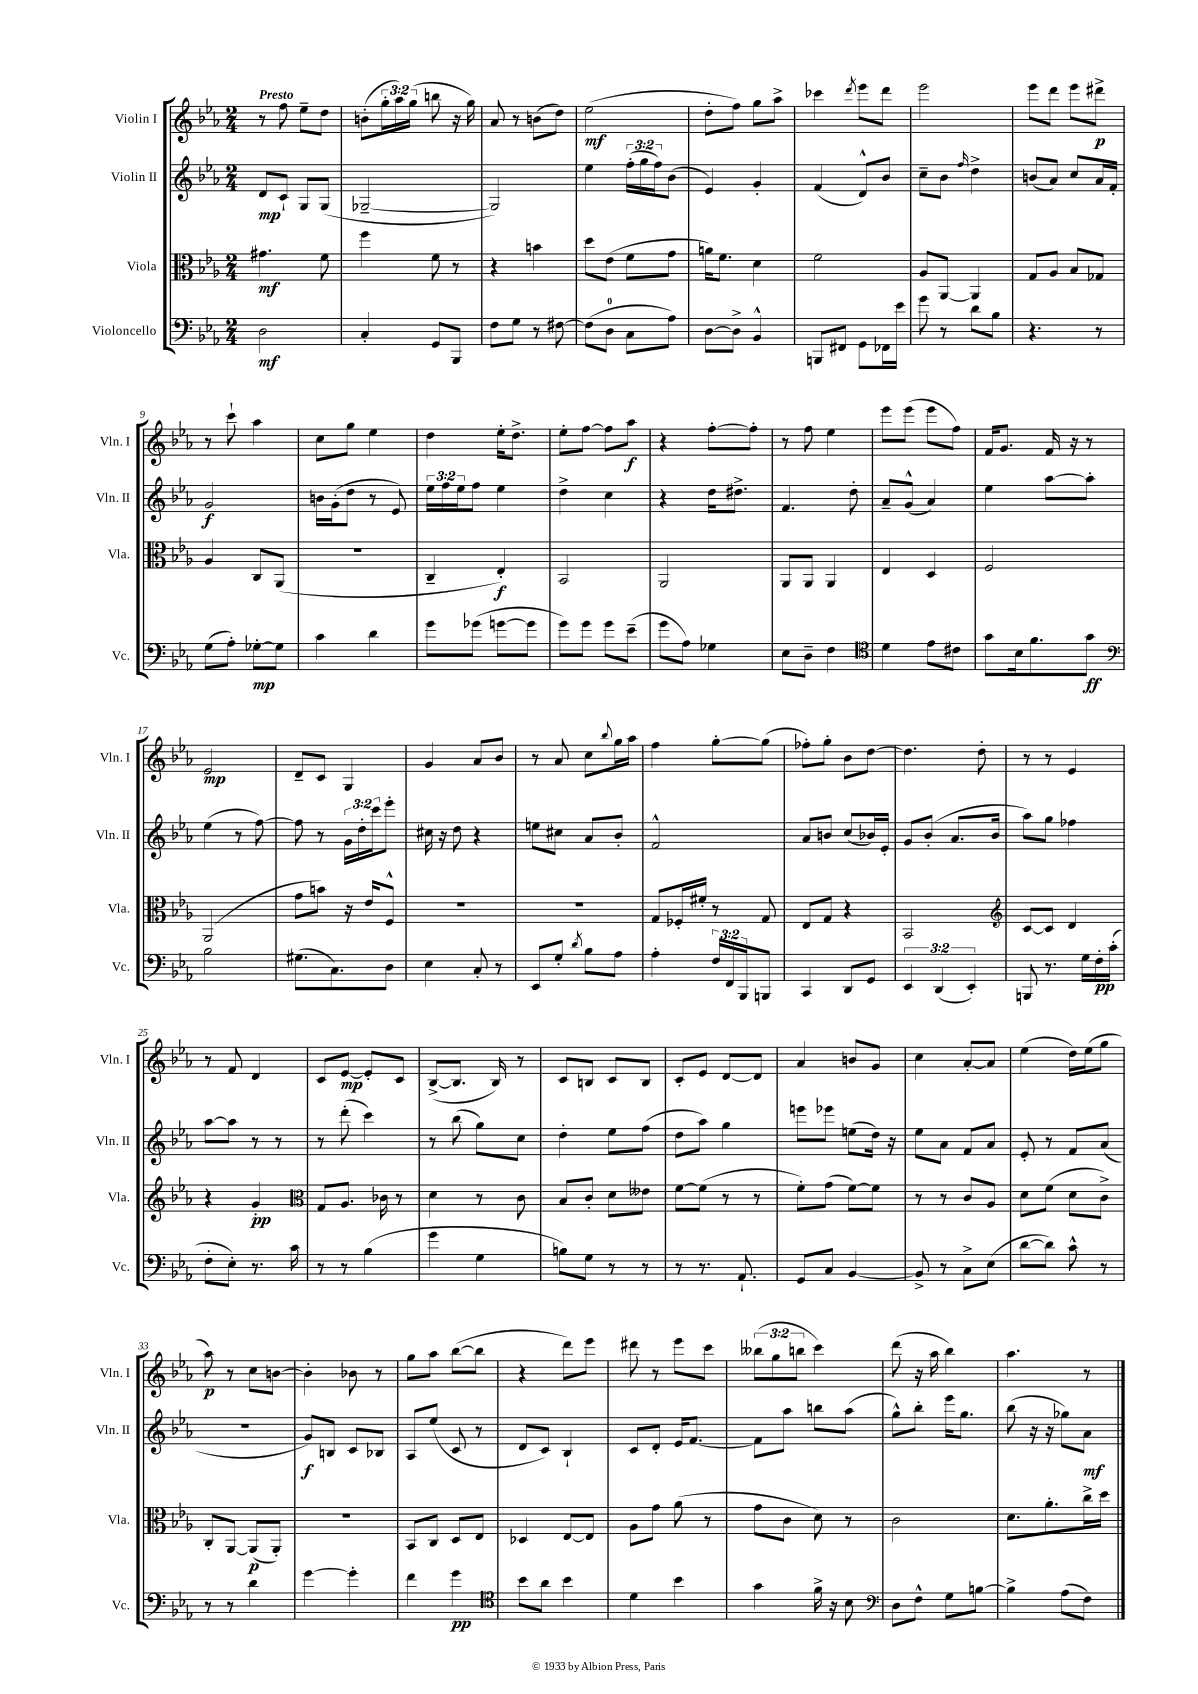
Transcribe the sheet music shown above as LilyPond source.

<<
\new StaffGroup <<
\new Staff = "s0" \with { instrumentName = "Violin I" shortInstrumentName = "Vln. I" } {
    \clef treble \key ees \major \numericTimeSignature \time 2/4 \override Staff.TupletNumber.text = #tuplet-number::calc-fraction-text \tempo "Presto"
    r8 f''8 ees''8-- d''8 |
    b'8-.( \tuplet 3/2 { g''16-. aes''16) g''16( } b''8 r16 g''16) |
    aes'8 r8 b'8( d''8) |
    ees''2\mf( |
    d''8-. f''8) g''8 aes''8-> |
    ces'''4 \acciaccatura { d'''8 } ees'''8 d'''8 |
    ees'''2 |
    ees'''8 d'''8 ees'''8 dis'''8->\p |
    r8 c'''8-! aes''4 |
    c''8 g''8 ees''4 |
    d''4 ees''16-. d''8.-> |
    ees''8-. f''8~ f''8 aes''8\f |
    r4 f''8~-. f''8-. |
    r8 f''8 ees''4 |
    ees'''8 ees'''8( ees'''8 f''8) |
    f'16 g'8. f'16 r16 r8 |
    ees'2\mp |
    d'8-- c'8 g4 |
    g'4 aes'8 bes'8 |
    r8 aes'8 c''8 \appoggiatura { bes''8 } g''16 aes''16 |
    f''4 g''8~-. g''8( |
    fes''8-.) g''8-. bes'8 d''8~ |
    d''4. d''8-. |
    r8 r8 ees'4 |
    r8 f'8 d'4 |
    c'8 ees'8~\mp ees'8-. c'8 |
    bes8~->( bes8. bes16) r8 |
    c'8 b8 c'8 b8 |
    c'8-. ees'8 d'8~ d'8 |
    aes'4 b'8 g'8 |
    c''4 aes'8~-. aes'8 |
    ees''4( d''16) ees''16( g''8 |
    aes''8\p) r8 c''8 b'8~ |
    b'4-. bes'8 r8 |
    g''8 aes''8 bes''8~( bes''8 |
    r4 d'''8) ees'''8 |
    dis'''8 r8 ees'''8 c'''8 |
    \tuplet 3/2 { beses''8( g''8 b''8 } c'''4) |
    d'''8( r16 aes''16 bes''4) |
    aes''4. r8 \bar "|." |
}
\new Staff = "s1" \with { instrumentName = "Violin II" shortInstrumentName = "Vln. II" } {
    \clef treble \key ees \major \numericTimeSignature \time 2/4 \override Staff.TupletNumber.text = #tuplet-number::calc-fraction-text
    d'8\mp c'8-! g8 g8( |
    ges2~-- |
    ges2) |
    ees''4 \tuplet 3/2 { f''16-.( g''16 f''16) } bes'8( |
    ees'4) g'4-. |
    f'4( d'8-^) bes'8 |
    c''8-- bes'8 \grace { f''16 } d''4-> |
    b'8( aes'8) c''8 aes'16 f'16-. |
    g'2\f |
    b'16 g'16-.( d''8 r8 ees'8) |
    \tuplet 3/2 { ees''16 f''16 ees''16 } f''8 ees''4 |
    d''4-> c''4 |
    r4 d''16 dis''8.-> |
    f'4. d''8-. |
    aes'8-- g'8-^( aes'4) |
    ees''4 aes''8~ aes''8-. |
    ees''4( r8 f''8~) |
    f''8 r8 \tuplet 3/2 { g'16 d''16-. c'''16 } ees'''8-. |
    cis''16 r16 d''8 r4 |
    e''8 cis''8 aes'8 bes'8-. |
    f'2-^ |
    aes'8 b'8 c''8( bes'16) ees'16-. |
    g'8 bes'8-.( aes'8. bes'16 |
    aes''8) g''8 fes''4 |
    aes''8~ aes''8 r8 r8 |
    r8 d'''8-.( c'''4) |
    r8 bes''8( g''8) c''8 |
    d''4-. ees''8 f''8( |
    d''8 aes''8) g''4 |
    e'''8 ees'''8 e''8( d''16) r16 |
    ees''8 aes'8 f'8 aes'8 |
    ees'8-. r8 f'8 aes'8( |
    R2 |
    g'8\f) b8 c'8 bes8 |
    aes8 ees''8( c'8 r8 |
    d'8 c'8) bes4-! |
    c'8 d'8-. ees'16 f'8.~ |
    f'8 aes''8 b''8 aes''8( |
    g''8-^) bes''8-. ees'''16 g''8. |
    bes''8( r16 r16 ges''8) aes'8\mf \bar "|." |
}
\new Staff = "s2" \with { instrumentName = "Viola" shortInstrumentName = "Vla." } {
    \clef alto \key ees \major \numericTimeSignature \time 2/4
    gis'4.\mf f'8 |
    f''4 f'8 r8 |
    r4 b'4 |
    d''8 ees'8( f'8 g'8 |
    a'16) f'8. d'4 |
    f'2 |
    aes8 aes,8~ aes,4 |
    g8 aes8 bes8 ges8 |
    aes4 c8 aes,8( |
    R2 |
    c4-- ees4-.\f) |
    bes,2 |
    aes,2 |
    aes,8 aes,8 aes,4 |
    ees4 d4 |
    f2 |
    aes,2( |
    g'8 b'8) r16 ees'16 f8-^ |
    R2 |
    R2 |
    g8 fes16-. fis'16-. r8 g8 |
    ees8 g8 r4 |
    bes,2 |
    \clef treble c'8~ c'8 d'4 |
    r4 g'4-.\pp |
    \clef alto g8 aes8. ces'16 r8 |
    d'4 r8 c'8 |
    bes8 c'8-. d'8 eeses'8 |
    f'8~ f'8( r8 r8 |
    f'8-.) g'8( f'8~) f'8 |
    r8 r8 c'8 aes8 |
    d'8 f'8( d'8 c'8->) |
    c8-. aes,8~ aes,8\p( aes,8-.) |
    r2 |
    bes,8 c8 d8 ees8 |
    des4 ees8~ ees8 |
    aes8 g'8 aes'8( r8 |
    g'8 c'8 d'8) r8 |
    c'2 |
    d'8. aes'8.-. c''16-> d''16 \bar "|." |
}
\new Staff = "s3" \with { instrumentName = "Violoncello" shortInstrumentName = "Vc." } {
    \clef bass \key ees \major \numericTimeSignature \time 2/4 \override Staff.TupletNumber.text = #tuplet-number::calc-fraction-text
    d2\mf |
    c4-. g,8 bes,,8 |
    f8 g8 r8 fis8~ |
    fis8( d8-0 c8 aes8) |
    d8~ d8-> bes,4-^ |
    b,,8 fis,8 g,8 fes,16 ees'16 |
    g'8 r8 d'8 bes8 |
    r4. r8 |
    g8( aes8-.) ges8~-.\mp ges8 |
    c'4 d'4 |
    g'8 ges'8( g'8~ g'8 |
    g'8) g'8 g'8 ees'8--( |
    g'8 aes8) ges4 |
    ees8 d8-- f4 |
    \clef tenor d'4 ees'8 cis'8 |
    g'8 bes16 f'8. g'8\ff |
    \clef bass bes2 |
    gis8.( c8.) d8 |
    ees4 c8-. r8 |
    ees,8 g8-. \acciaccatura { d'8 } bes8 aes8 |
    aes4-. \tuplet 3/2 { f16 f,16 bes,,16 } b,,8 |
    c,4 d,8 g,8 |
    \tuplet 3/2 { ees,4 d,4( ees,4-.) } |
    b,,8 r8. g16 f16-.\pp c'16-.( |
    f8-. ees8-.) r8. c'16 |
    r8 r8 bes4( |
    g'4 g4 |
    b8) g8 r8 r8 |
    r8 r8. aes,8.-! |
    g,8 c8 bes,4~ |
    bes,8-> r8 c8-> ees8( |
    d'8~ d'8) c'8-^ r8 |
    r8 r8 d'4 |
    g'4~ g'4-. |
    f'4 g'4\pp |
    \clef tenor bes'8 aes'8 bes'4 |
    d'4 bes'4 |
    g'4 f'16-> r16 bes8 |
    \clef bass d8 f8-^ g8 b8~ |
    b4-> aes8( f8) \bar "|." |
}
>>
>>
